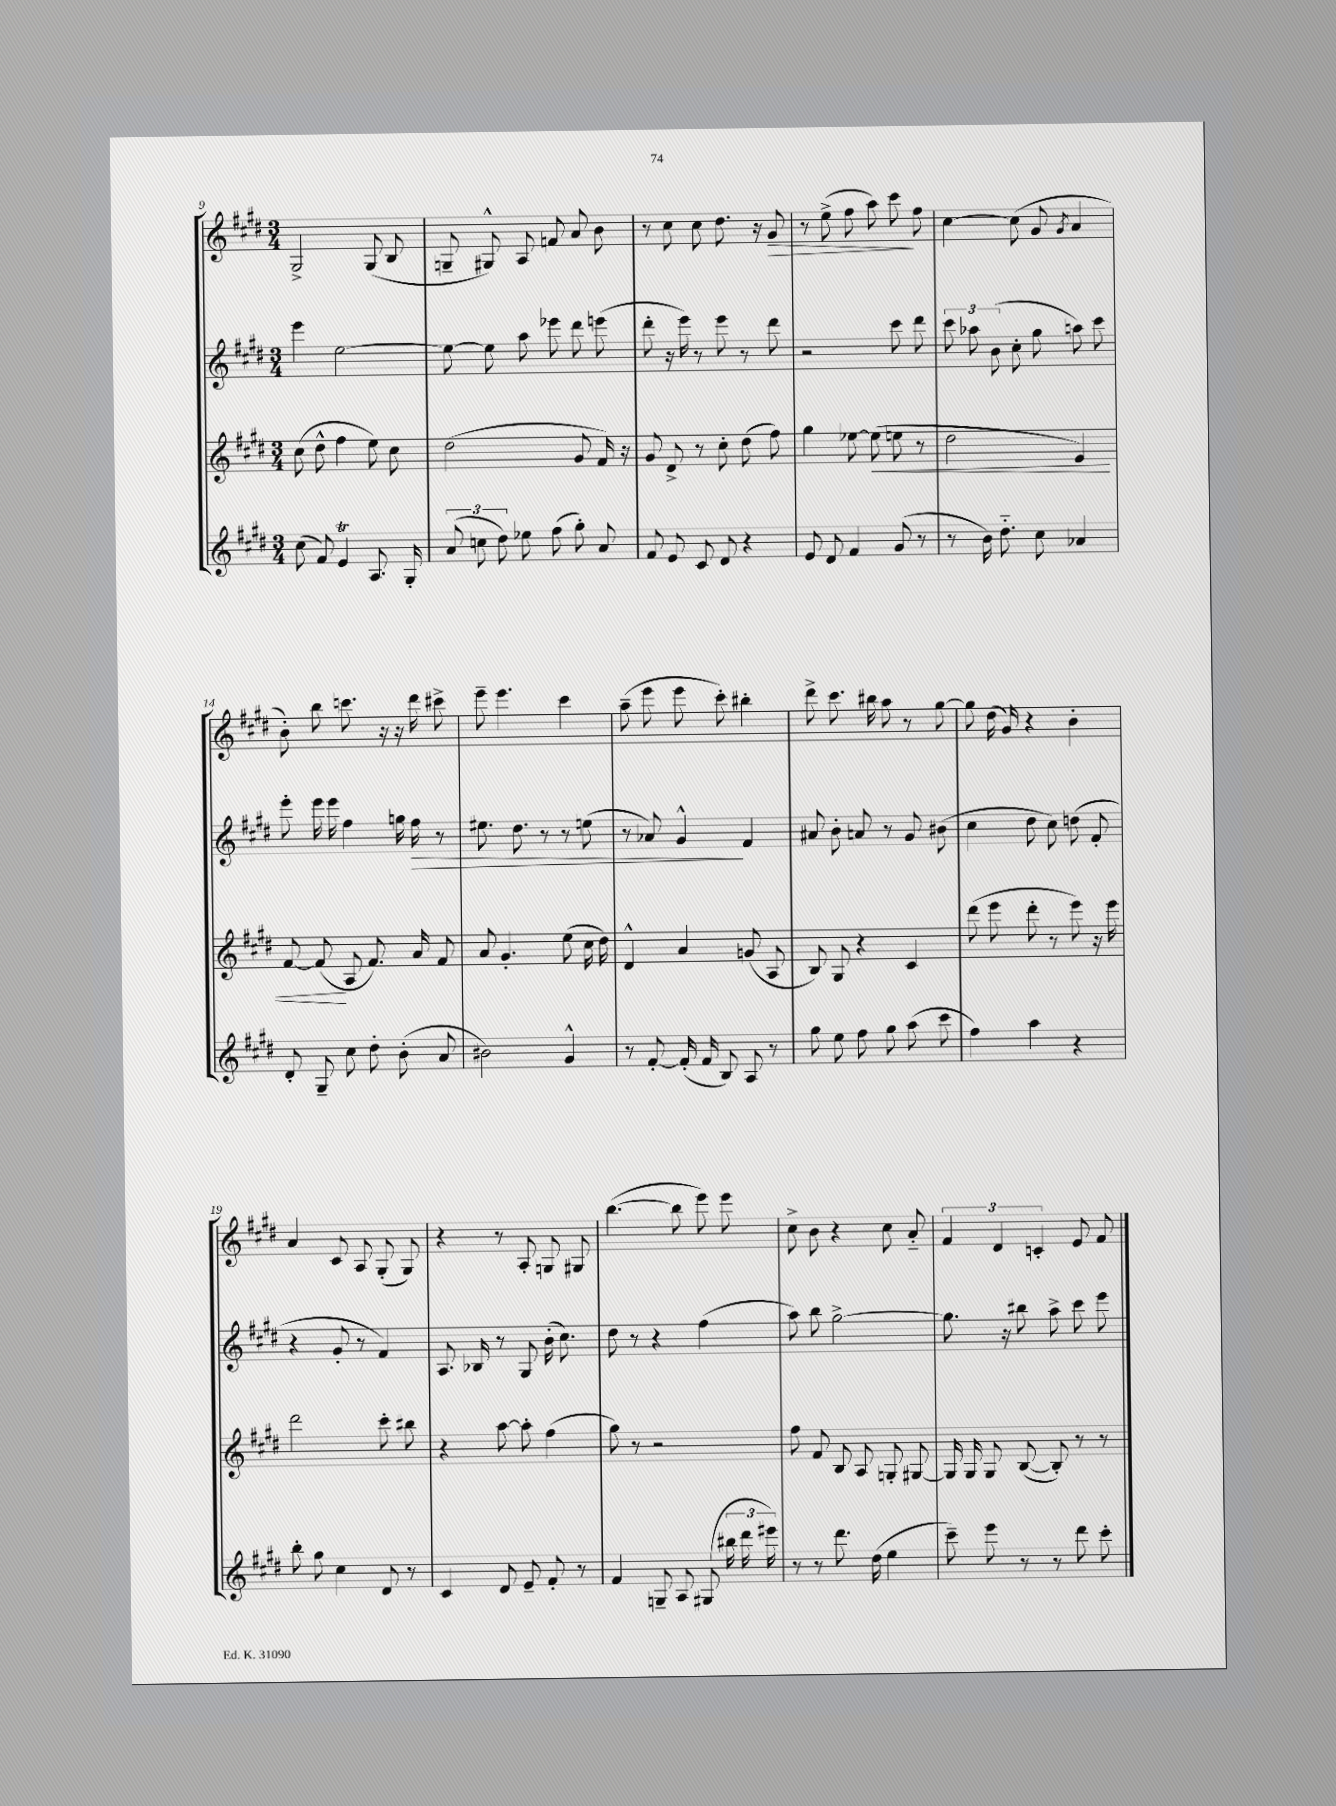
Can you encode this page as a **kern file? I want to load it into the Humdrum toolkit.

**kern	**kern	**kern	**kern
*staff4	*staff3	*staff2	*staff1
*clefG2	*clefG2	*clefG2	*clefG2
*k[f#c#g#d#]	*k[f#c#g#d#]	*k[f#c#g#d#]	*k[f#c#g#d#]
*M3/4	*M3/4	*M3/4	*M3/4
(8cc#	(8cc#	4eee	2G#^
8f#)	8dd#^^	.	.
4e	4ff#	[2ee	.
8.A	8ee)	.	(8G#
.	8cc#	.	8B
16G#'	.	.	.
=	=	=	=
(12a	(2dd#	8ee_	8G~
12cc	.	.	.
.	.	8ee]	8G#^^)
12dd#)	.	.	.
8ee-	.	8aa	8A
(8ff#	.	8eee-	8f
8gg#')	8g#	8ddd#	8a
8a	16f#)	(8eee	8b
.	16r	.	.
=	=	=	=
8f#	8g#	8ddd#'	8r
8e	8d#^	16r	8cc#
.	.	16eee)	.
8c#	8r	8r	8cc#
8d#	8cc#'	8eee	8.dd#
4r	(8dd#	8r	.
.	.	.	16r
.	8ff#)	8ddd#	8g#
=	=	=	=
8e	4gg#	2r	8r
8d#	.	.	(8ee^
4f#	[8ee-	.	8ff#
.	(8ee-]	.	8aa)
(8g#	8ee	8ccc#	8ccc#
8r	8r	8ddd#	8ff#
=	=	=	=
8r	2dd#	12ccc#	[4cc#
.	.	12aa-	.
16b)	.	.	.
.	.	(12b	.
8.dd#'~	.	.	.
.	.	8cc#'	(8cc#]
8cc#	.	8gg#	8g#
.	.	.	8qg#
4a-	4e)	8aa)	4a
.	.	8ccc#	.
=	=	=	=
8d#'	[8f#	8eee'	8b')
8G#~	(8f#]	16eee	8bb
.	.	16eee	.
8cc#	8A	4ff#	8.ccc
8dd#'	8.f#)	.	.
.	.	.	16r
(8b'	.	16gg	16r
.	16a	16ff#	16ddd#
8a	8f#	8r	8ccc#^
=	=	=	=
2b#)	8a	8.ee#	8eee~
.	4.g#'	.	4.eee
.	.	8.dd#	.
.	.	8r	.
4g#^^	(8ee	8r	4ccc#
.	16cc#	(8ee	.
.	16dd#)	.	.
=	=	=	=
8r	4d#^^	8r	(8aa~
[8f#'	.	8a-)	8eee
(16f#']	4a	4g#^^	8eee
16f#	.	.	.
8B)	.	.	8ccc#')
8A	(8g	4f#	4bb#'
8r	8A	.	.
=	=	=	=
8gg#	8B)	8a#	8ddd#^
8ee	8G#	8b'	8.ccc#
8ff#	4r	8a	.
.	.	.	16bb#
8gg#	.	8r	8aa
(8aa	4c#	8g#	8r
8ccc#	.	(8b#	[8gg#
=	=	=	=
4ff#)	(8ddd#	4cc#	8gg#]
.	8eee	.	(16dd#
.	.	.	16g#)
4aa	8ddd#'	8dd#	4r
.	8r	8cc#)	.
4r	8eee)	(8dd	4b'
.	16r	8f#'	.
.	16eee	.	.
=	=	=	=
8bb'	2ddd#	4r	4a
8gg#	.	.	.
4cc#	.	8g#'	8c#
.	.	8r	8A
8d#	8ccc#'	4f#)	(8G#'
8r	8bb#	.	8G#)
=	=	=	=
4c#	4r	8.A	4r
.	.	16B-	.
8d#	[8aa	8r	8r
8e~	8aa']	8G#	8A'
8f#'	(4ff#	(16b'	8G
.	.	8.cc#)	.
8r	.	.	8G#
=	=	=	=
4f#	8gg#)	8dd#	([4.bb
.	8r	8r	.
8G~	2r	4r	.
8A	.	.	8bb]
(8G#	.	(4ff#	8eee)
24bb#	.	.	8eee
24ddd#	.	.	.
24eee#)	.	.	.
=	=	=	=
8r	8ff#	8aa)	8cc#^
8r	8f#	8bb	8b
8.ddd#	8B	[2gg#^	4r
.	8A	.	.
(16dd#	.	.	.
4ee	8G'	.	8cc#
.	[8G#	.	8a'~
=	=	=	=
8ccc#~)	16G#]	8.gg#]	6f#
.	16G#	.	.
8eee	8G#	.	.
.	.	.	6d#
.	.	16r	.
8r	([8B	8bb#	.
.	.	.	6c'
8r	8B'])	8aa^	.
8ddd#	8r	8ccc#	8e
8ccc#'	8r	8eee	8f#
==	==	==	==
*-	*-	*-	*-
